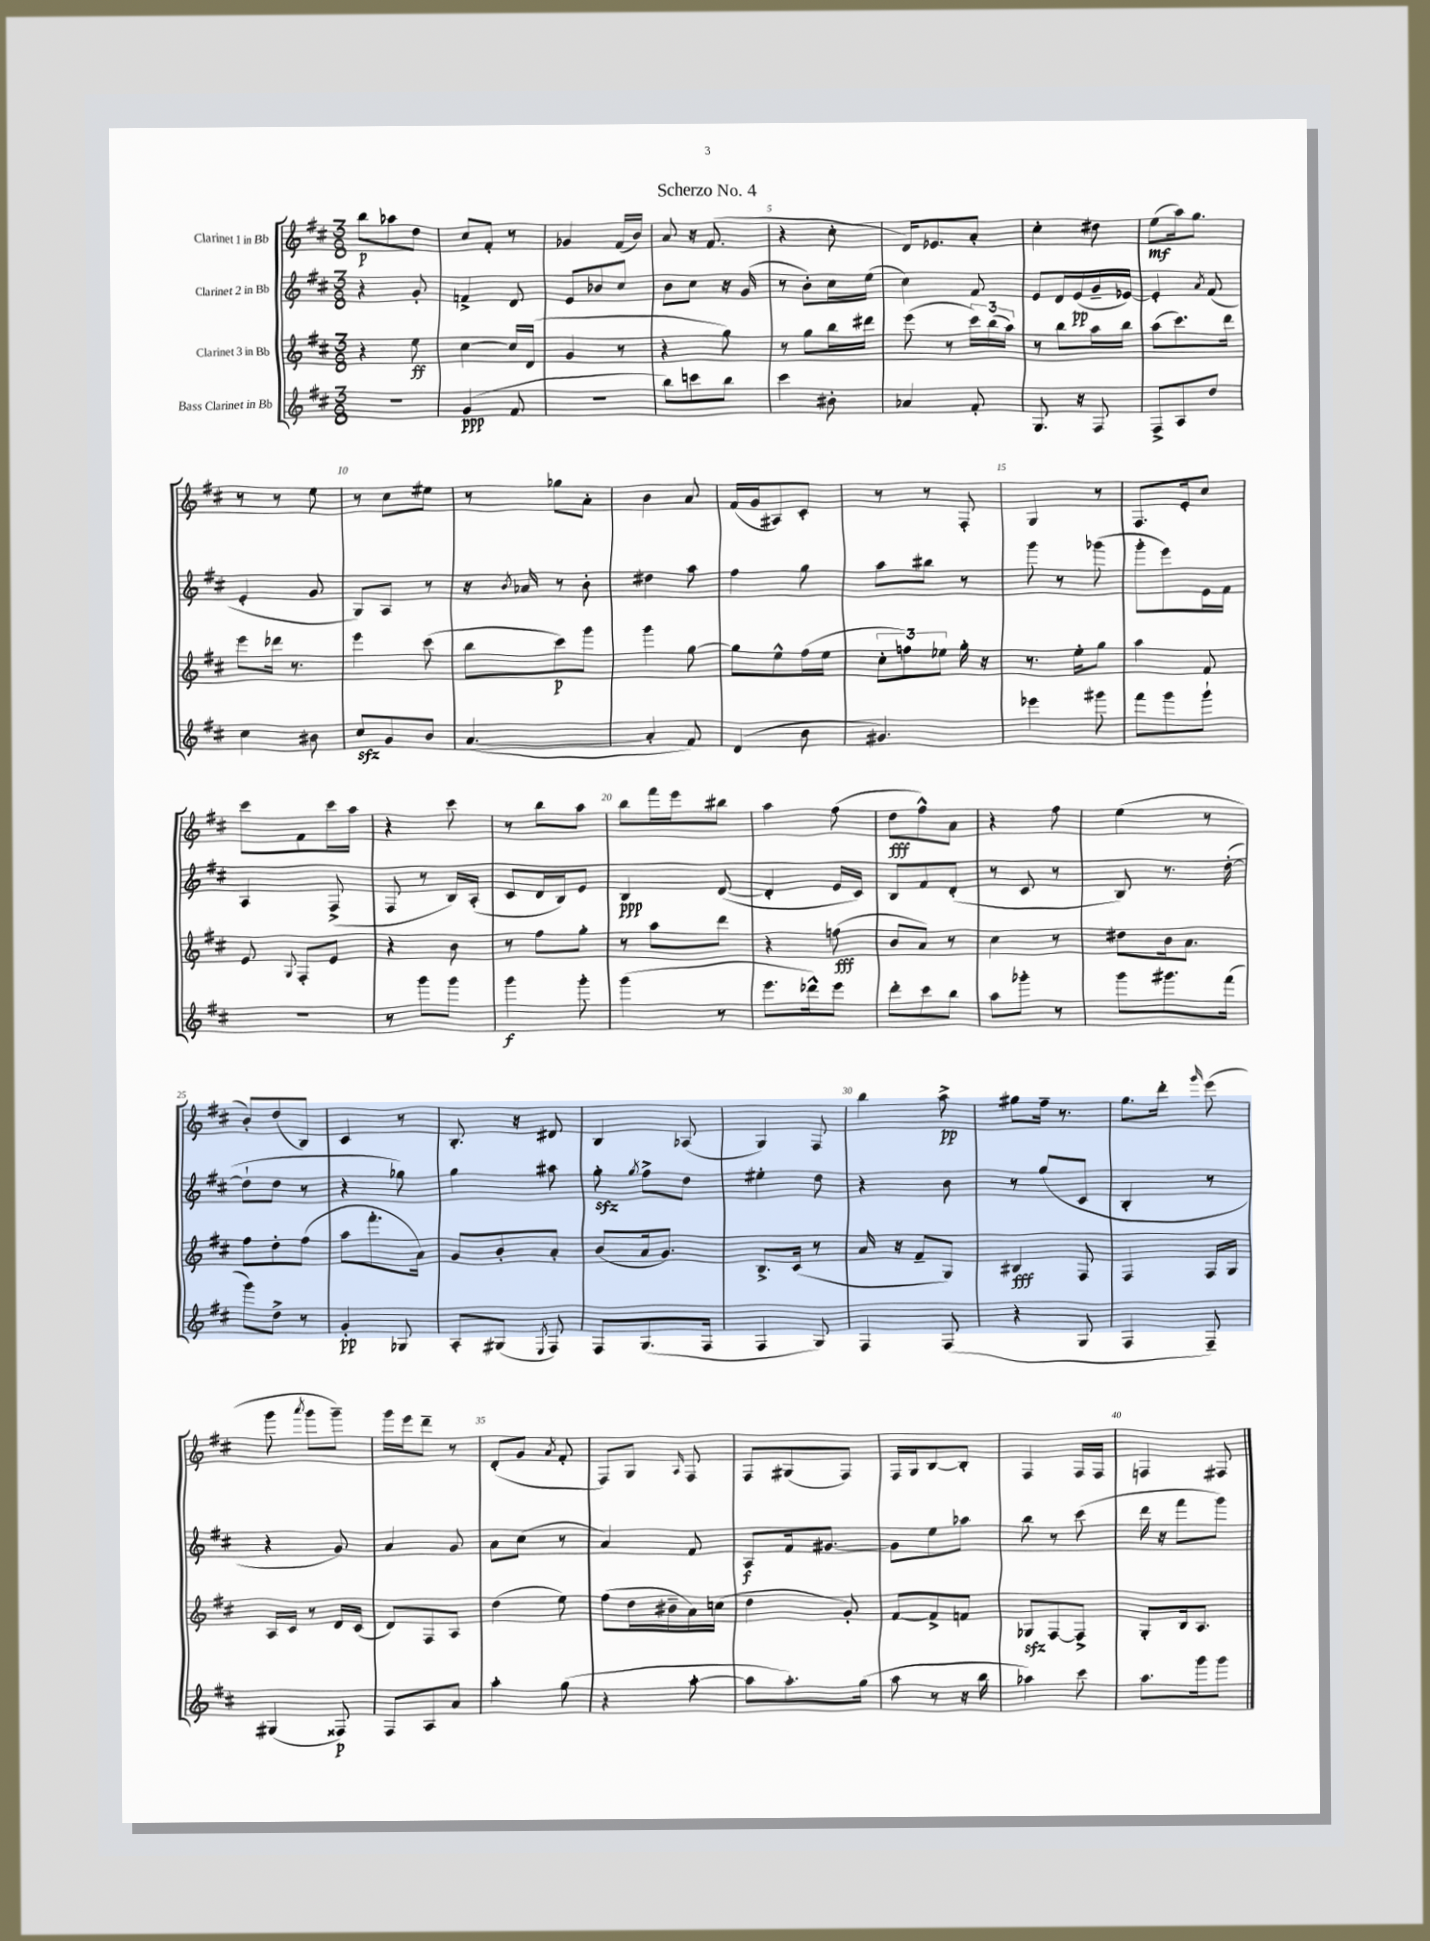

**kern	**dynam	**kern	**dynam	**kern	**dynam	**kern	**dynam
*part4	*part4	*part3	*part3	*part2	*part2	*part1	*part1
*staff4	*staff4	*staff3	*staff3	*staff2	*staff2	*staff1	*staff1
*I"Bass Clarinet in Bb	*	*I"Clarinet 3 in Bb	*	*I"Clarinet 2 in Bb	*	*I"Clarinet 1 in Bb	*
*clefG2	*	*clefG2	*	*clefG2	*	*clefG2	*
*k[f#c#]	*	*k[f#c#]	*	*k[f#c#]	*	*k[f#c#]	*
*M3/8	*	*M3/8	*	*M3/8	*	*M3/8	*
=1	=1	=1	=1	=1	=1	=1	=1
4.r	.	4r	.	4r	.	8bb\L	p
.	.	.	.	.	.	8aa-X\	.
.	.	8ee\	ff	8g'/	.	8dd\J	.
=2	=2	=2	=2	=2	=2	=2	=2
(4g/	ppp	[4cc#\	.	4fn^/	.	8cc#/L	.
.	.	.	.	.	.	8f#'/J	.
8f#/	.	16cc#/LL]	.	8d/	.	8r	.
.	.	(16d/JJ	.	.	.	.	.
=3	=3	=3	=3	=3	=3	=3	=3
4.r	.	4g/	.	8e/L	.	4g-X/	.
.	.	.	.	8b-X/	.	.	.
.	.	8r	.	8cc#/J	.	(16f#/LL	.
.	.	.	.	.	.	16b/JJ)	.
=4	=4	=4	=4	=4	=4	=4	=4
8bb\L)	.	4r	.	8b\L	.	8a/	.
8cccn\	.	.	.	8cc#\J	.	16r	.
.	.	.	.	.	.	(8.f#/	.
8bb\J	.	8gg\)	.	16r	.	.	.
.	.	.	.	(16g/	.	.	.
=5	=5	=5	=5	=5	=5	=5	=5
4ccc#\	.	8r	.	8r	.	4r	.
.	.	8gg\L	.	8b'\L)	.	.	.
8b#X'\	.	16bb\L	.	16cc#\L	.	8cc#'\	.
.	.	16ddd#X\JJ	.	(16ee\JJ	.	.	.
=6	=6	=6	=6	=6	=6	=6	=6
4a-X/	.	(8eee\	.	4cc#\)	.	16d/KL)	.
.	.	.	.	.	.	8.e-X/	.
.	.	8r	.	.	.	.	.
8f#'/	.	24ccc#\LL)	.	8f#/	.	8a'/J	.
.	.	(24bb\	.	.	.	.	.
.	.	24aa\JJ)	.	.	.	.	.
=7	=7	=7	=7	=7	=7	=7	=7
8.G/	.	8r	.	8e/L	.	4cc#'\	.
.	.	8bb\L	.	16d/L	.	.	.
16r	.	.	.	(16e/	pp	.	.
8F#/	.	16aa\L	.	16g~/	.	8dd#X\	.
.	.	16bb\JJ	.	[16e-X/JJ)	.	.	.
=8	=8	=8	=8	=8	=8	=8	=8
8F#^/L	.	(8aa\L	.	4e-'/]	.	(8ee\L	mf
8A/	.	8.ccc#\)	.	.	.	16aa\k)	.
.	.	.	.	.	.	8.gg\J	.
.	.	.	.	8qa/	.	.	.
8dd/J	.	.	.	(8f#/	.	.	.
.	.	16ddd\Jk	.	.	.	.	.
!!LO:LB:g=z
=9	=9	=9	=9	=9	=9	=9	=9
4cc#\	.	8eee\L	.	4e'/	.	8r	.
.	.	16ddd-X\Jk	.	.	.	8r	.
.	.	8.r	.	.	.	.	.
8b#X\	.	.	.	8g/	.	8ee\	.
=10	=10	=10	=10	=10	=10	=10	=10
8cc#zz/L	.	4eee\	.	8G/L)	.	8r	.
8g/	.	.	.	8A/J	.	8cc#\L	.
8b/J	.	(8ccc#\	.	8r	.	8ee#X\J	.
=11	=11	=11	=11	=11	=11	=11	=11
([4.a/	.	8bb\L	.	16r	.	8r	.
.	.	.	.	8qb/	.	.	.
.	.	.	.	16a-X/	.	.	.
.	.	8ccc#\)	p	8r	.	8gg-X\L	.
.	.	8ggg\J	.	8b'\	.	8a'\J	.
=12	=12	=12	=12	=12	=12	=12	=12
4a'/]	.	4ggg\	.	4dd#X\	.	4b\	.
8f#/)	.	[8gg\	.	8aa\	.	8a/	.
=13	=13	=13	=13	=13	=13	=13	=13
(4d/	.	8gg\L]	.	4ff#\	.	(16f#/LL	.
.	.	.	.	.	.	16g/J	.
.	.	8ee^^\	.	.	.	8A#X/)	.
8b\	.	(16ff#\L	.	8gg\	.	8c#'/J	.
.	.	16ee\JJ	.	.	.	.	.
=14	=14	=14	=14	=14	=14	=14	=14
4.g#X/)	.	12cc#'\L	.	8aa\L	.	8r	.
.	.	12ffn\)	.	.	.	.	.
.	.	.	.	8bb#X\J	.	8r	.
.	.	12ee-X\J	.	.	.	.	.
.	.	16gg'\	.	8r	.	8F#'/	.
.	.	16r	.	.	.	.	.
=15	=15	=15	=15	=15	=15	=15	=15
4eee-X\	.	8.r	.	8ggg\	.	4G/	.
.	.	.	.	8r	.	.	.
.	.	16ee'\KL	.	.	.	.	.
8ggg#X\	.	8gg\J	.	(8ggg-X\	.	8r	.
=16	=16	=16	=16	=16	=16	=16	=16
8fff#\L	.	4aa\	.	8ggg'\L	.	8.F#/L	.
8ggg\	.	.	.	8eee\)	.	.	.
.	.	.	.	.	.	16e'/k	.
8ggg`\J	.	8f#/	.	16e\L	.	8cc#/J	.
.	.	.	.	16f#\JJ	.	.	.
!!LO:LB:g=z
=17	=17	=17	=17	=17	=17	=17	=17
4.r	.	8e/	.	4A/	.	8ccc#\L	.
.	.	8qqG/	.	.	.	.	.
.	.	8F#'/L	.	.	.	8f#\	.
.	.	8e/J	.	(8F#^/	.	16ccc#\L	.
.	.	.	.	.	.	16aa\JJ	.
=18	=18	=18	=18	=18	=18	=18	=18
8r	.	4r	.	8F#/	.	4r	.
8ggg\L	.	.	.	8r	.	.	.
8ggg\J	.	8b\	.	16B/LL)	.	8ccc#\	.
.	.	.	.	(16A'/JJ	.	.	.
=19	=19	=19	=19	=19	=19	=19	=19
4ggg\	f	8r	.	8c#/L	.	8r	.
.	.	8ff#\L	.	16d/L	.	8bb\L	.
.	.	.	.	16B/J)	.	.	.
8ggg'\	.	8gg'\J	.	8e/J	.	8aa\J	.
=20	=20	=20	=20	=20	=20	=20	=20
(4ggg\	.	8r	.	4B/	ppp	8bb\L	.
.	.	8aa\L	.	.	.	16fff#\L	.
.	.	.	.	.	.	16eee\J	.
8r	.	8ddd\J	.	([8d/	.	8bb#X\J	.
=21	=21	=21	=21	=21	=21	=21	=21
8.eee\L	.	4r	.	4d'/]	.	4aa\	.
16ddd-X^^\k)	.	.	.	.	.	.	.
8eee\J	.	(8ffn\	fff	16e/LL	.	(8ff#\	.
.	.	.	.	16c#/JJ)	.	.	.
=22	=22	=22	=22	=22	=22	=22	=22
8ddd'\L	.	8b/L	.	8B/L	.	8dd\L	fff
8ccc#\	.	8a/J)	.	8f#/	.	8ff#^^\)	.
8bb\J	.	8r	.	(8d'/J	.	8a\J	.
=23	=23	=23	=23	=23	=23	=23	=23
8aa\L	.	4cc#\	.	8r	.	4r	.
8ggg-X'\J	.	.	.	8c#/	.	.	.
8r	.	8r	.	8r	.	8ff#\	.
=24	=24	=24	=24	=24	=24	=24	=24
8ggg\L	.	8dd#X\L	.	8B/)	.	(4ee\	.
8.ggg#X\	.	16b\k	.	8.r	.	.	.
.	.	8.a\J	.	.	.	.	.
.	.	.	.	.	.	8r	.
(16fff#\Jk	.	.	.	([16dd'\	.	.	.
!!LO:LB:g=z
=25	=25	=25	=25	=25	=25	=25	=25
8ggg\L)	.	8ff#\L	.	8dd`\L]	.	8b'/L)	.
8dd^\J	.	8dd'\	.	8dd\J	.	(8dd/	.
8r	.	(8ff#\J	.	8r	.	8B/J)	.
=26	=26	=26	=26	=26	=26	=26	=26
4g'/	pp	8aa\L	.	4r	.	4c#/	.
.	.	8.fff#'\	.	.	.	.	.
8G-X/	.	.	.	8gg-X\)	.	8r	.
.	.	16a\Jk)	.	.	.	.	.
=27	=27	=27	=27	=27	=27	=27	=27
8A'/L	.	8g/L	.	4gg\	.	8.B'/	.
(8G#X/J	.	8b'/	.	.	.	.	.
.	.	.	.	.	.	16r	.
8qE/	.	.	.	.	.	.	.
8F#/)	.	8a'/J	.	8aa#X\	.	8d#X/	.
=28	=28	=28	=28	=28	=28	=28	=28
8F#/L	.	(8b/L	.	8ggzz'\	.	4B/	.
.	.	.	.	8qgg/	.	.	.
(8.G/	.	16a/k	.	8ff#^\L	.	.	.
.	.	8.g/J)	.	.	.	.	.
.	.	.	.	8dd\J	.	(8A-X/	.
16F#/Jk	.	.	.	.	.	.	.
=29	=29	=29	=29	=29	=29	=29	=29
4F#/	.	8.B^/L	.	4ee#X'\	.	4G/)	.
.	.	(16c#/Jk	.	.	.	.	.
8G/)	.	8r	.	8dd\	.	8F#/	.
=30	=30	=30	=30	=30	=30	=30	=30
4F#/	.	16a/	.	4r	.	4bb\	.
.	.	16r	.	.	.	.	.
.	.	8f#~/L	.	.	.	.	.
(8F#/	.	8G/J)	.	8b\	.	8aa^\	pp
=31	=31	=31	=31	=31	=31	=31	=31
4r	.	4B#X/	fff	8r	.	8gg#X\L	.
.	.	.	.	(8gg/L	.	16ff#~\Jk	.
.	.	.	.	.	.	8.r	.
8G/	.	8F#/	.	8c#/J	.	.	.
=32	=32	=32	=32	=32	=32	=32	=32
4F#/	.	4F#/	.	4B'/	.	8.gg\L	.
.	.	.	.	.	.	16ddd'\Jk	.
.	.	.	.	.	.	16qqggg/	.
8F#~/)	.	16F#/LL	.	8r	.	(8eee\	.
.	.	16G/JJ	.	.	.	.	.
!!LO:LB:g=z
=33	=33	=33	=33	=33	=33	=33	=33
(4G#X/	.	16A/LL	.	4r	.	8ggg\	.
.	.	16c#/JJ	.	.	.	.	.
.	.	.	.	.	.	8qaaa/	.
.	.	8r	.	.	.	8ggg\L	.
8F##X/)	p	16d/LL	.	8g/)	.	8ggg~\J)	.
.	.	(16c#/JJ	.	.	.	.	.
=34	=34	=34	=34	=34	=34	=34	=34
8F#/L	.	8d/L)	.	4a/	.	16ggg\LL	.
.	.	.	.	.	.	16eee\J	.
8A/	.	8F#/	.	.	.	8ddd~\J	.
8a/J	.	8A/J	.	8g/	.	8r	.
=35	=35	=35	=35	=35	=35	=35	=35
4aa'\	.	(4dd\	.	8a\L	.	(8d'/L	.
.	.	.	.	(8cc#\J	.	8g/J	.
.	.	.	.	.	.	8qa/	.
(8gg\	.	8ee\)	.	8r	.	8f#'/	.
=36	=36	=36	=36	=36	=36	=36	=36
4r	.	(8ff#\L	.	4a/)	.	8F#/L)	.
.	.	16dd\L	.	.	.	8G/J	.
.	.	16b#X~\	.	.	.	.	.
.	.	.	.	.	.	16qqA/	.
[8aa'\	.	16a\)	.	8f#/	.	8F#/	.
.	.	(16ccn\JJ	.	.	.	.	.
=37	=37	=37	=37	=37	=37	=37	=37
8aa\L]	.	4dd\	.	8A/L	f	8F#/L	.
8.aa'\)	.	.	.	16f#/k	.	(8G#X/	.
.	.	.	.	[8.g#X/J	.	.	.
.	.	8g'/)	.	.	.	8F#/J)	.
(16gg\Jk	.	.	.	.	.	.	.
=38	=38	=38	=38	=38	=38	=38	=38
8aa\	.	[8f#/L	.	8g#\L]	.	16F#/LL	.
.	.	.	.	.	.	16G/J	.
8r	.	8f#^/]	.	8ee\	.	[8B/	.
16r	.	8fn/J	.	8aa-X\J	.	8B'/J]	.
16bb\	.	.	.	.	.	.	.
=39	=39	=39	=39	=39	=39	=39	=39
4aa-X\)	.	8G-Xzz/L	.	8bb\	.	4F#/	.
.	.	[8F#/	.	8r	.	.	.
8ccc#\	.	8F#^/J]	.	(8ccc#\	.	16F#/LL	.
.	.	.	.	.	.	16F#/JJ	.
=40	=40	=40	=40	=40	=40	=40	=40
8.aa\L	.	8G'/L	.	16ddd\	.	4Fn/	.
.	.	.	.	16r	.	.	.
.	.	16B/k	.	8fff#\L	.	.	.
16ggg\k	.	8.A/J	.	.	.	.	.
8ggg\J	.	.	.	8ggg\J)	.	8F#X/	.
==	==	==	==	==	==	==	==
*-	*-	*-	*-	*-	*-	*-	*-
